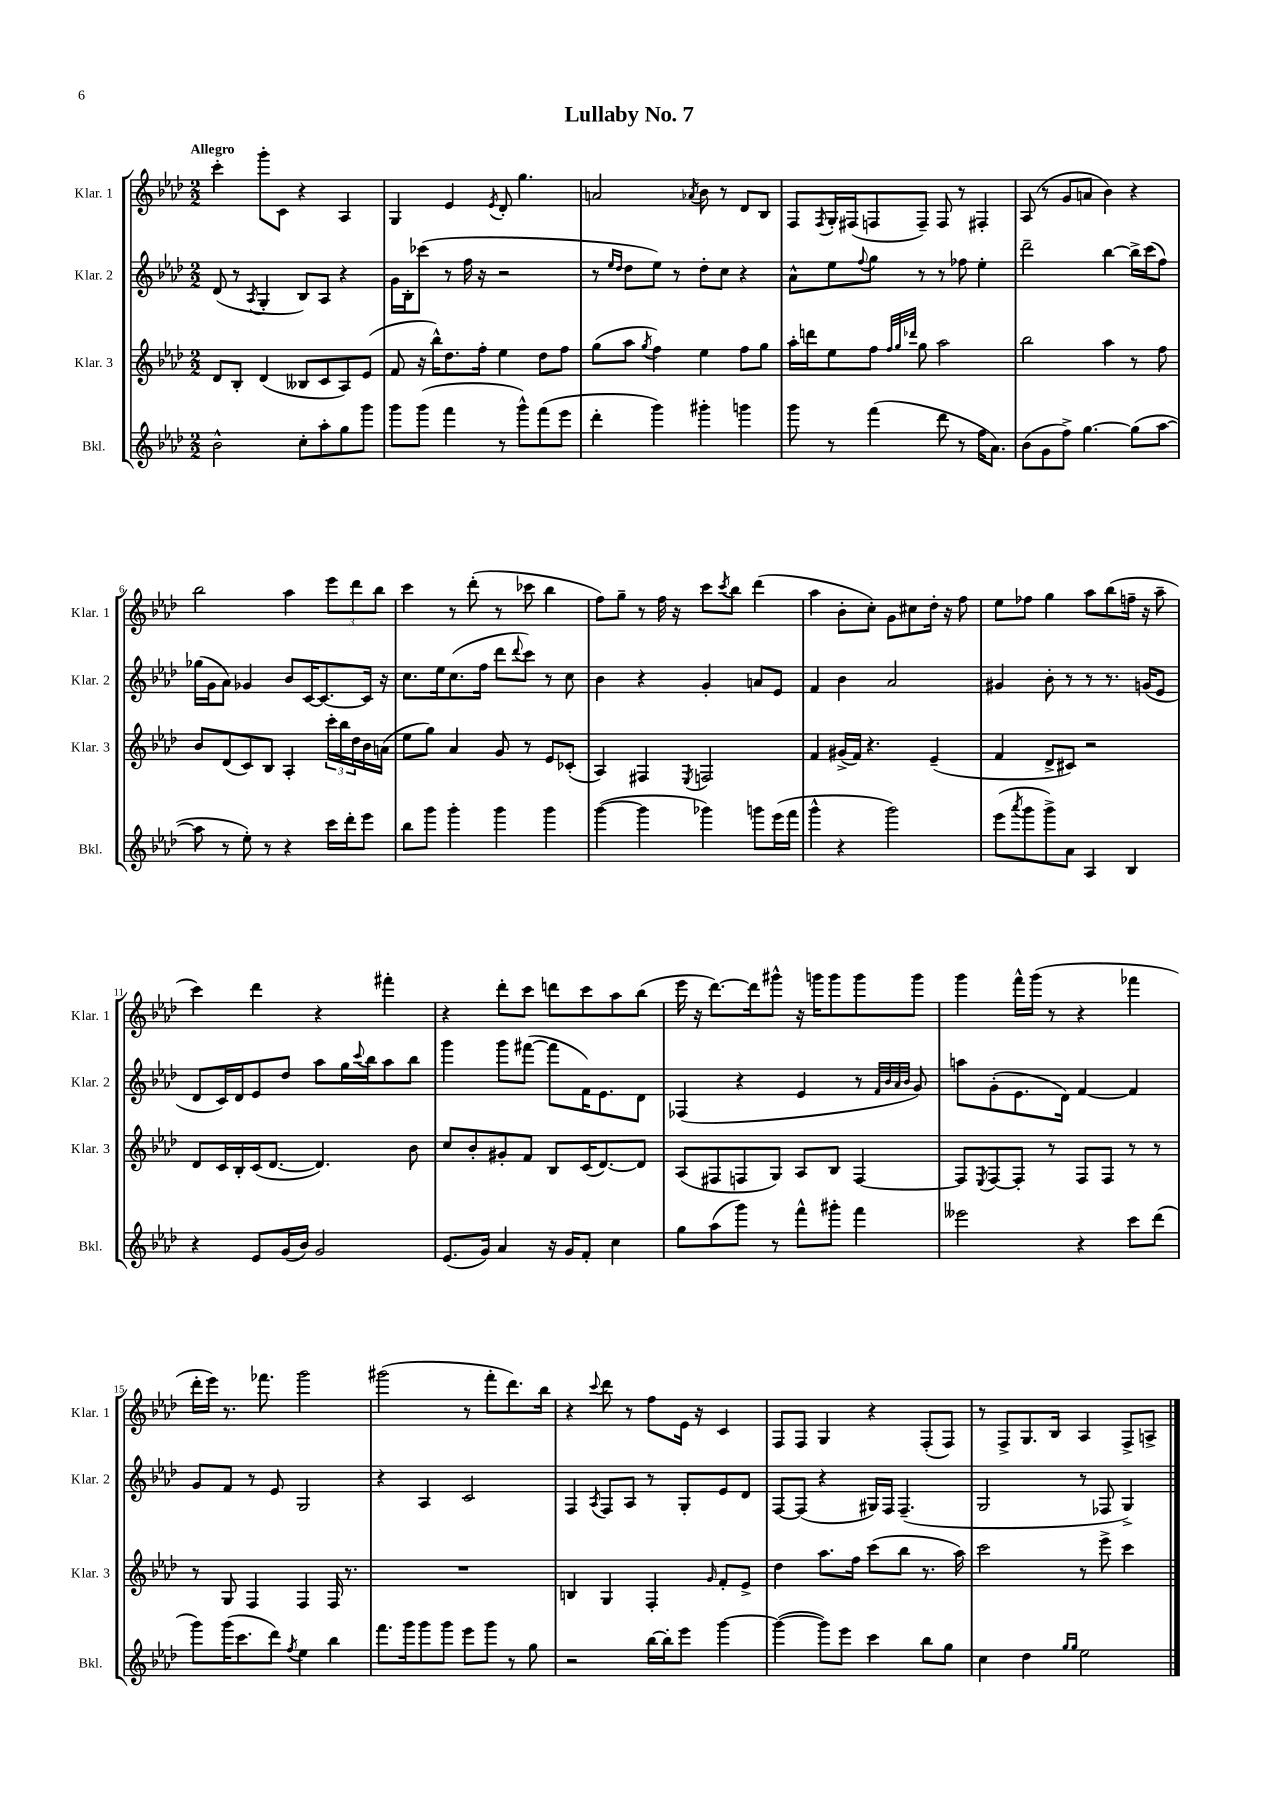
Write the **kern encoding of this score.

**kern	**kern	**kern	**kern
*part4	*part3	*part2	*part1
*staff4	*staff3	*staff2	*staff1
*I"Bkl.	*I"Klar. 3	*I"Klar. 2	*I"Klar. 1
*I'Bkl.	*I'Klar. 3	*I'Klar. 2	*I'Klar. 1
*clefG2	*clefG2	*clefG2	*clefG2
*k[b-e-a-d-]	*k[b-e-a-d-]	*k[b-e-a-d-]	*k[b-e-a-d-]
*M2/2	*M2/2	*M2/2	*M2/2
=1	=1	=1	=1
!	!	!	!LO:TX:a:B:t=Allegro
2b-^^\	8d-/L	(8d-/	4ccc'\
.	8B-'/J	8r	.
.	.	8qA-/	.
.	(4d-/	4G'/	8ggg'\L
.	.	.	8c\J
8cc'\L	8B--X/L	8B-/L)	4r
8aa-'\	8c/	8A-/J	.
8gg\	8A-/)	4r	4A-/
8ggg\J	(8e-/J	.	.
=2	=2	=2	=2
8ggg\L	8f/	16g\LL	4G/
.	.	16B-'\J	.
(8ggg\J	16r	(8ccc-X\J	.
.	16bb-^^\KL)	.	.
4fff\	8.dd-\	8r	4e-/
.	.	16ff\	.
.	16ff'\Jk	16r	.
.	.	.	8qe-/
8r	4ee-\	2r	8d-'/
8ggg^^\L)	.	.	4.gg\
(8fff\	8dd-\L	.	.
8eee-\J	8ff\J	.	.
=3	=3	=3	=3
4ddd-'\	(8gg\L	8r	2an/
.	.	16qqee-/LL	.
.	.	16qqdd-/JJ	.
.	8aa-\J	8dd-\L	.
.	8qgg/	.	.
4ggg\)	4ff\)	8ee-\J)	.
.	.	8r	.
.	.	.	8qa-X/
4ggg#X'\	4ee-\	8dd-'\L	8b-\
.	.	8cc\J	8r
4gggn\	8ff\L	4r	8d-/L
.	8gg\J	.	8B-/J
=4	=4	=4	=4
8ggg\	16aa-'\LL	8a-^^\L	8F/L
.	16dddn\J	.	.
.	.	.	8qF/
8r	8ee-\	8ee-\	16G'/L
.	.	.	(16F#X/J
.	.	8qqff/	.
(4fff\	8ff\J	8gg\J	8Fn/
.	32qqff/LLL	.	.
.	32qqgg/	.	.
.	32qqddd-X/JJJ	.	.
.	8gg\	8r	8F~/J)
8ddd-\	2aa-\	8r	8F/
8r	.	8ff-X\	8r
16ff\KL	.	4ee-'\	4F#X'/
8.a-\J)	.	.	.
=5	=5	=5	=5
(8b-\L	2bb-\	2ddd-~\	(8A-/
8g\	.	.	8r
8ff^\J)	.	.	8g/L
[4.gg\	.	.	8an/J
.	4aa-\	[4bb-\	4b-\)
(8gg\L]	8r	16bb-^\LL]	4r
.	.	(16ccc\J	.
[8aa-\J	8ff\	8ff\J)	.
!!LO:LB:g=z
=6	=6	=6	=6
8aa-\]	8b-/L	(16gg-X\LL	2bb-\
.	.	16g\J	.
8r	(8d-/	8a-\J)	.
8ee-'\)	8c/)	4g-X/	.
8r	8B-/J	.	.
4r	4A-'/	8b-/L	4aa-\
.	.	[16c/K	.
.	.	8.c/_	.
16ccc\LL	24ccc'\LL	.	12eee-\L
.	24bb-\	.	.
16ddd-'\J	.	.	.
.	24dd-\	.	12ddd-\
8eee-\J	16b-\	16c/Jk]	.
.	.	.	12bb-\J
.	(16an\JJ	16r	.
=7	=7	=7	=7
8bb-\L	8ee-\L	8.cc\L	4ccc\
8ggg\J	8gg\J)	.	.
.	.	16ee-\k	.
4ggg'\	4a-/	(8.cc\	8r
.	.	.	(8ddd-'\
.	.	16ff\Jk	.
4ggg\	8g/	8ddd-\L	8r
.	.	8qqddd-/	.
.	8r	8ccc\J)	8ccc-X\
4ggg\	8e-/L	8r	4bb-\
.	(8c-X'/J	8cc\	.
=8	=8	=8	=8
([4ggg\	4A-/)	4b-\	8ff\L)
.	.	.	8gg~\J
4ggg\]	4F#X/	4r	8r
.	.	.	16ff\
.	.	.	16r
.	8qE-/	.	.
4ggg-X\)	2Fn/	4g'/	8ccc\L
.	.	.	8qccc/
.	.	.	8bb-\J
8gggn\L	.	8an/L	(4ddd-\
(16eee-\L	.	8e-/J	.
16fff\JJ	.	.	.
=9	=9	=9	=9
4ggg^^\	4f/	4f/	4aa-\
4r	(16g#X^/LL	4b-\	8b-'\L
.	16f/JJ)	.	.
.	4.r	.	8cc'\J)
2ggg\)	.	2a-/	8g\L
.	.	.	8cc#X\
.	(4e-~/	.	16dd-'\Jk
.	.	.	16r
.	.	.	8ff\
=10	=10	=10	=10
(8eee-\L	4f/	4g#X/	8ee-\L
8qaaa-/	.	.	.
8ggg\	.	.	8ff-X\J
8ggg^\)	8d-^/L	8b-'\	4gg\
8a-\J	8c#X/J)	8r	.
4A-/	2r	8r	8aa-\L
.	.	8.r	(8bb-\
4B-/	.	.	16ffn~\Jk
.	.	(16gn/KL	16r
.	.	8e-/J	8aa-~\
!!LO:LB:g=z
=11	=11	=11	=11
4r	8d-/L	8d-/L	4ccc\)
.	16c/L	16c/L)	.
.	16B-'/	16d-/J	.
8e-/L	(16c/J	8e-/	4ddd-\
.	[8.d-/J	.	.
(16g/L	.	8dd-/J	.
16b-/JJ)	.	.	.
2g/	4.d-/])	8aa-\L	4r
.	.	16gg\L	.
.	.	8qqccc/	.
.	.	16bb-\J	.
.	.	8aa-\	4fff#X'\
.	8b-\	8bb-\J	.
=12	=12	=12	=12
(8.e-/L	8cc/L	4ggg\	4r
.	8b-'/	.	.
16g/Jk)	.	.	.
4a-/	8g#X'/	8ggg\L	8ddd-'\L
.	8f/J	([8fff#X\J	8ccc\J
16r	8B-/L	8fff#\L]	8dddn\L
16g/KL	.	.	.
8f'/J	(16c/K	16f\K)	8ccc\
.	[8.d-/)	8.e-\	.
4cc\	.	.	8aa-\
.	8d-/J]	8d-\J	(8bb-\J
=13	=13	=13	=13
8gg\L	(8A-/L	(4F-X/	16eee-\
.	.	.	16r
(8aa-\	8F#X/	.	[8.ddd-\L)
8ggg\J)	8Fn/	4r	.
.	.	.	16ddd-\k]
8r	8G/J)	.	8ggg#X^^\J
8fff^^\L	8A-/L	4e-/	16r
.	.	.	16gggn\KL
8ggg#X'\J	8B-/J	.	8ggg\
4fff\	[4F/	8r	8ggg\
.	.	32qqf/LLL	.
.	.	32qqb-/	.
.	.	32qqa-/	.
.	.	32qqb-/JJJ	.
.	.	8g/)	8ggg\J
=14	=14	=14	=14
2eee--X\	8F/L]	8aan\L	4ggg\
.	8qE-/	.	.
.	[8F/	(8g'\	.
.	8F'/J]	8.e-\	16fff^^\LL
.	.	.	(16ggg\JJ
.	8r	.	8r
.	.	16d-\Jk)	.
4r	8F/L	[4f/	4r
.	8F/J	.	.
8ccc\L	8r	4f/]	4fff-X\
(8ddd-\J	8r	.	.
!!LO:LB:g=z
=15	=15	=15	=15
8ggg\L)	8r	8g/L	16ddd-'\LL
.	.	.	16eee-\JJ)
(16ggg\K	8G/	8f/J	8.r
8.ccc\	.	.	.
.	4F/	8r	.
.	.	.	8.fff-X\
8ddd-\J)	.	8e-/	.
8qff/	.	.	.
4ee-\	4F/	2G/	2ggg\
4bb-\	16F/	.	.
.	8.r	.	.
=16	=16	=16	=16
8.fff\L	1r	4r	(2ggg#X\
16ggg\k	.	.	.
8ggg\	.	4A-/	.
8ggg\J	.	.	.
8eee-\L	.	2c/	8r
8ggg\J	.	.	8fff'\L
8r	.	.	8.ddd-\)
8gg\	.	.	.
.	.	.	16bb-\Jk
=17	=17	=17	=17
2r	4Bn/	4F/	4r
.	.	8qA-/	8qqccc/
.	4G/	8F/L	8ddd-\
.	.	8A-/J	8r
[16bb-\LL	4F'/	8r	8ff\L
16bb-'\J]	.	.	.
8eee-\J	.	8G'/L	16e-\Jk
.	.	.	16r
.	16qqg/	.	.
[4ggg\	8f'/L	8e-/	4c/
.	8e-^/J	8d-/J	.
=18	=18	=18	=18
(4ggg\_	4dd-\	[8F/L	8F/L
.	.	(8F/J]	8F/J
8ggg\L])	8.aa-\L	4r	4G/
8eee-\J	.	.	.
.	16ff\Jk	.	.
4ccc\	(8ccc\L	16G#X/LL)	4r
.	.	16F/JJ	.
.	8bb-\J	(4.F~/	.
8bb-\L	8.r	.	(8F'/L
8gg\J	.	.	8F/J)
.	16aa-\)	.	.
=19	=19	=19	=19
4cc\	2ccc\	2G/	8r
.	.	.	8F^/L
4dd-\	.	.	8.G/
.	.	.	16B-/Jk
16qqgg/LL	.	.	.
16qqgg/JJ	.	.	.
2ee-\	8r	8r	4A-/
.	8eee-^\	8F-X/	.
.	4ccc\	4G^/)	8F^/L
.	.	.	8An^/J
==	==	==	==
*-	*-	*-	*-
